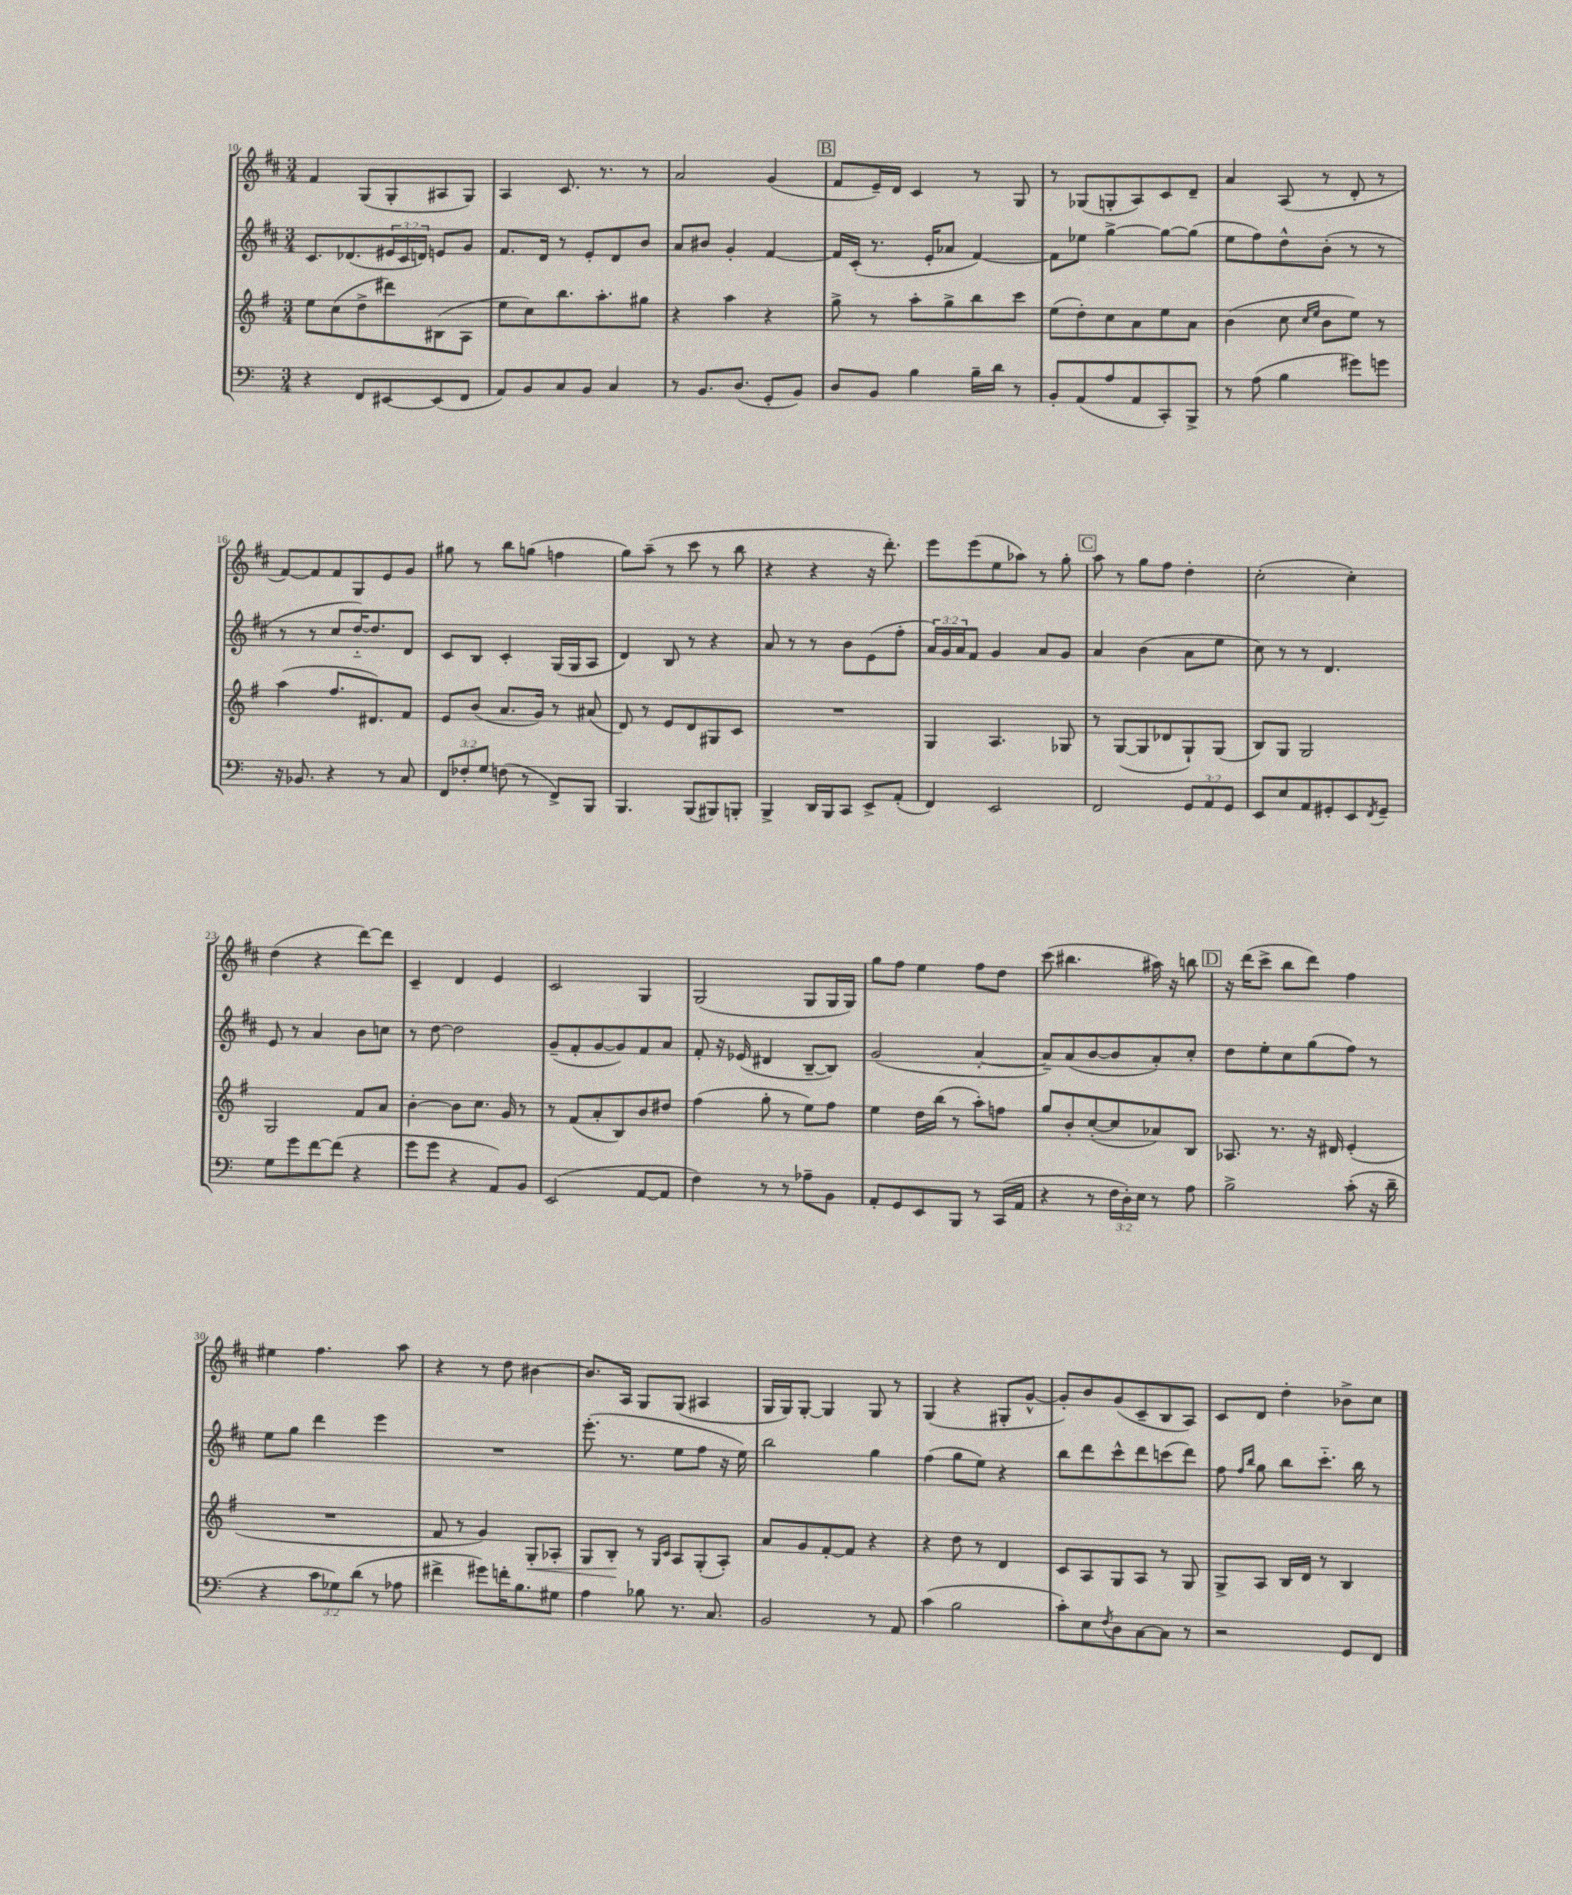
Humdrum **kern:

**kern	**kern	**dynam	**kern	**kern
*part4	*part3	*part3	*part2	*part1
*staff4	*staff3	*staff3	*staff2	*staff1
*clefF4	*clefG2	*	*clefG2	*clefG2
*k[]	*k[f#]	*	*k[f#c#]	*k[f#c#]
*M3/4	*M3/4	*	*M3/4	*M3/4
=10	=10	=10	=10	=10
4r	8ee\L	.	8.c#/L	4f#/
.	(8cc\	.	.	.
.	.	.	(8.d-X/	.
8FF/L	8dd^\	.	.	(8G/L
[8EE#X/	8ddd#X\)	.	24e#X/L	8G'/
.	.	.	24c#/	.
.	.	.	24dn/JJ)	.
(8EE#/]	(8B#X\	.	8en/L	8A#X/
8FF/J	8A\J	.	8g/J	8G/J)
=11	=11	=11	=11	=11
8AA/L)	8ee\L	.	8.f#/L	4A/
8BB/	8cc\)	.	.	.
.	.	.	16d/Jk	.
8C/	8.bb\	.	8r	8.c#/
8BB/J	.	.	8e'/L	.
.	8.aa'\	.	.	8.r
4C/	.	.	8d/	.
.	8gg#X\J	.	8b/J	8r
=12	=12	=12	=12	=12
8r	4r	.	8a/L	2a/
8.BB/L	.	.	8b#X/J	.
.	4aa\	.	4g'/	.
(8.D/J	.	.	.	.
8GG'/L	4r	.	[4f#/	(4g/
8BB/J)	.	.	.	.
!!LO:REH:place=s1:t=B
=13	=13	=13	=13	=13
8D/L	8gg^\	.	16f#/LL]	8f#/L
.	.	.	(16c#'/JJ	.
8BB/J	8r	.	8.r	16e~/L)
.	.	.	.	16d/JJ
4B\	8aa'\L	.	.	4c#/
.	.	.	16e'/KL	.
.	8gg^\	.	8a-X/J	.
16B~\LL	8bb\	.	[4f#/)	8r
16d\JJ	.	.	.	.
8r	8ccc\J	.	.	8G/
=14	=14	=14	=14	=14
8BB'/L	(8ee\L	.	8f#\L]	8r
(8AA/	8dd'\)	.	8ee-X\J	(8G-X/L
8A/	8cc\	.	[4gg^\	8Gn'/
8AA/	8a\	.	.	8A/)
8CC'/)	8ee\	.	8gg\L_	8c#/
8BBB^/J	8a\J	.	(8gg\J]	8d~/J
=15	=15	=15	=15	=15
8r	(4b\	.	8ee\L	4a/
(8A\	.	.	8ff#\)	.
4B\	8cc\	.	8dd^^\	(8A/
.	16qqcc/LL	.	.	.
.	16qqee/JJ	.	.	.
.	8b\L	.	(8b'\J	8r
8g#X\L)	8ee\J)	.	8r	8d'/
8gn\J	8r	.	8r	8r
!!LO:LB:g=z
=16	=16	=16	=16	=16
16r	(4aa\	.	8r	[8f#/L)
8.BB-X/	.	.	.	.
.	.	.	8r	8f#/]
4r	8.ff#/L	.	8cc#/L	8f#/
.	.	.	[16dd/K)	8G/
.	8.d#X/)	.	8.dd/]	.
8r	.	.	.	8e/
8C/	8f#/J	.	8d/J	8g/J
=17	=17	=17	=17	=17
12FF/L	8e/L	.	8c#/L	8gg#X\
12F-X'/	.	.	.	.
.	(8b/J	.	8B/J	8r
12G/J	.	.	.	.
(8Fn\	8.a/L	.	4c#'/	8bb\L
8r	.	.	.	(8ggn\J
.	16g/Jk)	.	.	.
8FF^/L)	8r	.	(16G/LL	4ffn\
.	.	.	16G/J	.
8BBB/J	(8a#X/	.	8A/J	.
=18	=18	=18	=18	=18
4.BBB/	8d/)	.	4d/)	8gg\L)
.	8r	.	.	(8aa~\J
.	8e/L	.	8B/	8r
(8BBB/L	8d/	.	8r	8ccc#\
8BBB#X/)	8G#X/	.	4r	8r
8BBBn'/J	8c/J	.	.	8bb\
=19	=19	=19	=19	=19
4BBB^/	2.r	.	8a/	4r
.	.	.	8r	.
16DD/LL	.	.	8r	4r
16BBB/J	.	.	.	.
8CC/J	.	.	8b\L	.
8EE^/L	.	.	(8e\	16r
.	.	.	.	8.ddd'\)
(8AA'/J	.	.	8ff#'\J	.
=20	=20	=20	=20	=20
4FF/)	4G/	.	24a/LL)	8eee\L
.	.	.	24g/	.
.	.	.	24a/J	.
.	.	.	8f#/J	(8eee\
2EE/	4.A/	.	4g/	8ee\
.	.	.	.	8aa-X\J)
.	.	.	8a/L	8r
.	8G-X/	.	8g/J	8gg'\
!!LO:REH:place=s1:t=C
=21	=21	=21	=21	=21
2FF/	8r	.	4a/	8aa\
.	([8G/L	.	.	8r
.	8G/]	.	(4b\	8gg\L
.	8d-X/	.	.	8ff#\J
12GG/L	8G`/)	.	8a\L	4dd'\
12AA/	.	.	.	.
.	(8G/J	.	8ee\J	.
12GG/J	.	.	.	.
=22	=22	=22	=22	=22
8EE/L	8B/L)	.	8cc#\)	(2cc#'\
8E/	8G/J	.	8r	.
8AA/	2G/	.	8r	.
8GG#X'/	.	.	4.d/	.
8EE/	.	.	.	4cc#'\)
8qFF/	.	.	.	.
8GG#~/J	.	.	.	.
!!LO:LB:g=z
=23	=23	=23	=23	=23
8G\L	2G/	.	8e/	(4dd\
8g\	.	.	8r	.
[8f\	.	.	4a/	4r
(8f\J]	.	.	.	.
4r	8f#/L	.	8b\L	[8ddd\L)
.	8a/J	.	8ccn\J	8ddd\J]
=24	=24	=24	=24	=24
8g\L	[4b'\	.	8r	4c#~/
8g\J	.	.	[8dd\	.
4r	8b\L]	.	2dd\]	4d/
.	8.cc\J	.	.	.
8AA/L)	.	.	.	4e/
.	16g/	.	.	.
8BB/J	8r	.	.	.
=25	=25	=25	=25	=25
(2EE/	8r	.	(8g~/L	2c#/
.	(8f#/L	.	8f#'/	.
.	8a'/	.	[8g/	.
.	8B/)	.	8g/])	.
[8AA/L	8b/	.	8f#/	4G/
8AA/J]	8dd#X/J	.	8a/J	.
=26	=26	=26	=26	=26
4F\)	(4ff#\	.	8f#'/	(2G/
.	.	.	16r	.
.	.	.	(16e-X/	.
8r	8gg'\	.	4d#X/	.
8r	8r	.	.	.
8A-X~\L	8ee\L)	.	[8B~/L	8G/L
8BB\J	8ff#\J	.	8B/J])	16G/L
.	.	.	.	16G/JJ)
=27	=27	=27	=27	=27
8AA'/L	4ee\	.	(2g/	8gg\L
8GG/	.	.	.	8ff#\J
8EE/	16dd\LL	.	.	4ee\
.	(16bb\JJ	.	.	.
8BBB/J	8r	.	.	.
8r	8aa'\L)	.	[4a'/	8ff#\L
(16CC/LL	8ffn\J	.	.	8dd\J
16AA/JJ	.	.	.	.
=28	=28	=28	=28	=28
4r	8gg/L	.	8a~/L])	(8ccc#\
.	8b'/	.	(8a/	4.bb#X\
8r	([8cc'/	.	[8b/	.
24F\LL	8cc/]	.	8b/]	.
24D'\)	.	.	.	.
24E\JJ	.	.	.	.
8r	8a-X/)	.	8a'/)	16aa#X\)
.	.	.	.	16r
8A\	8B/J	.	8cc#'/J	8bbn\
!!LO:REH:place=s1:t=D
=29	=29	=29	=29	=29
2B^\	8.A-X/	.	8dd\L	16r
.	.	.	.	(16ddd\KL
.	.	.	8ee'\	8ccc#^\J
.	8.r	.	.	.
.	.	.	8cc#\	8bb\L
.	16r	.	(8gg\	8ddd\J)
.	16d#X/	.	.	.
(8c'\	(4e'/	.	8ff#\J)	4ff#\
16r	.	.	8r	.
16d~\	.	.	.	.
!!LO:LB:g=z
=30	=30	=30	=30	=30
4r	2.r	.	8ee\L	4ee#X\
.	.	.	8gg\J	.
12c\L	.	.	4ddd\	4.ff#\
12G-X\)	.	.	.	.
(12d\J	.	.	.	.
8r	.	.	4eee\	.
8A-X\	.	.	.	8aa\
=31	=31	=31	=31	=31
4f#X^\	8f#/	.	2.r	4r
.	8r	.	.	.
8g#X\L)	4g/)	.	.	8r
16fn'\K	.	.	.	8dd\
8.B\	.	.	.	.
!	!	!LO:HP:b	!	!
.	8G'/L	<	.	[4b#X\
8G#X\J	8A-X'/J	.	.	.
=32	=32	=32	=32	=32
4A\	8G/L	.	(8.eee'\	8.b#/L]
.	8B'/J	.	.	.
.	.	.	8.r	16A/Jk
8B-X\	8r	[	.	8G/L
.	16qqG/LL	.	.	.
.	16qqc/JJ	.	.	.
8.r	8A/L	.	8ee\L	(8G/J
.	(8G'/	.	8ff#\J	4A#X/
8.C/	.	.	.	.
.	8A'/J)	.	16r	.
.	.	.	16ee\)	.
=33	=33	=33	=33	=33
2BB/	8a/L	.	2bb\	16G/LL
.	.	.	.	16G/J)
.	8g/	.	.	[8G'/J
.	[8f#'/	.	.	4G/]
.	8f#/J]	.	.	.
8r	4r	.	4gg\	8G/
8AA/	.	.	.	8r
=34	=34	=34	=34	=34
(4c\	4r	.	(4ff#\	(4G/
2B\	8dd\	.	8gg\L	4r
.	8r	.	8ee\J)	.
.	4d/	.	4r	8G#X'/L
.	.	.	.	[8g^^/J
=35	=35	=35	=35	=35
8c'\L)	8c/L	.	8bb\L	8g'/L])
8E\	8A/	.	8ddd\	8b/
8qF/	.	.	.	.
8D\	8G/	.	8ccc#^^\	(8g/
[8C\	8A/J	.	8ddd\	8c#~/
8C\J]	8r	.	(8cccn\	8B/
8r	8G/	.	8ddd\J)	8A/J)
=36	=36	=36	=36	=36
2r	8G^/L	.	8ff#\	8c#/L
.	.	.	16qqff#/LL	.
.	.	.	16qqbb/JJ	.
.	8A/J	.	8gg\	8d/J
.	16B/LL	.	8bb\L	4dd'\
.	16d/JJ	.	.	.
.	8r	.	8.ccc#\J	.
8GG/L	4B/	.	.	8b-X^\L
.	.	.	16bb\	.
8FF/J	.	.	8r	8cc#\J
==	==	==	==	==
*-	*-	*-	*-	*-
